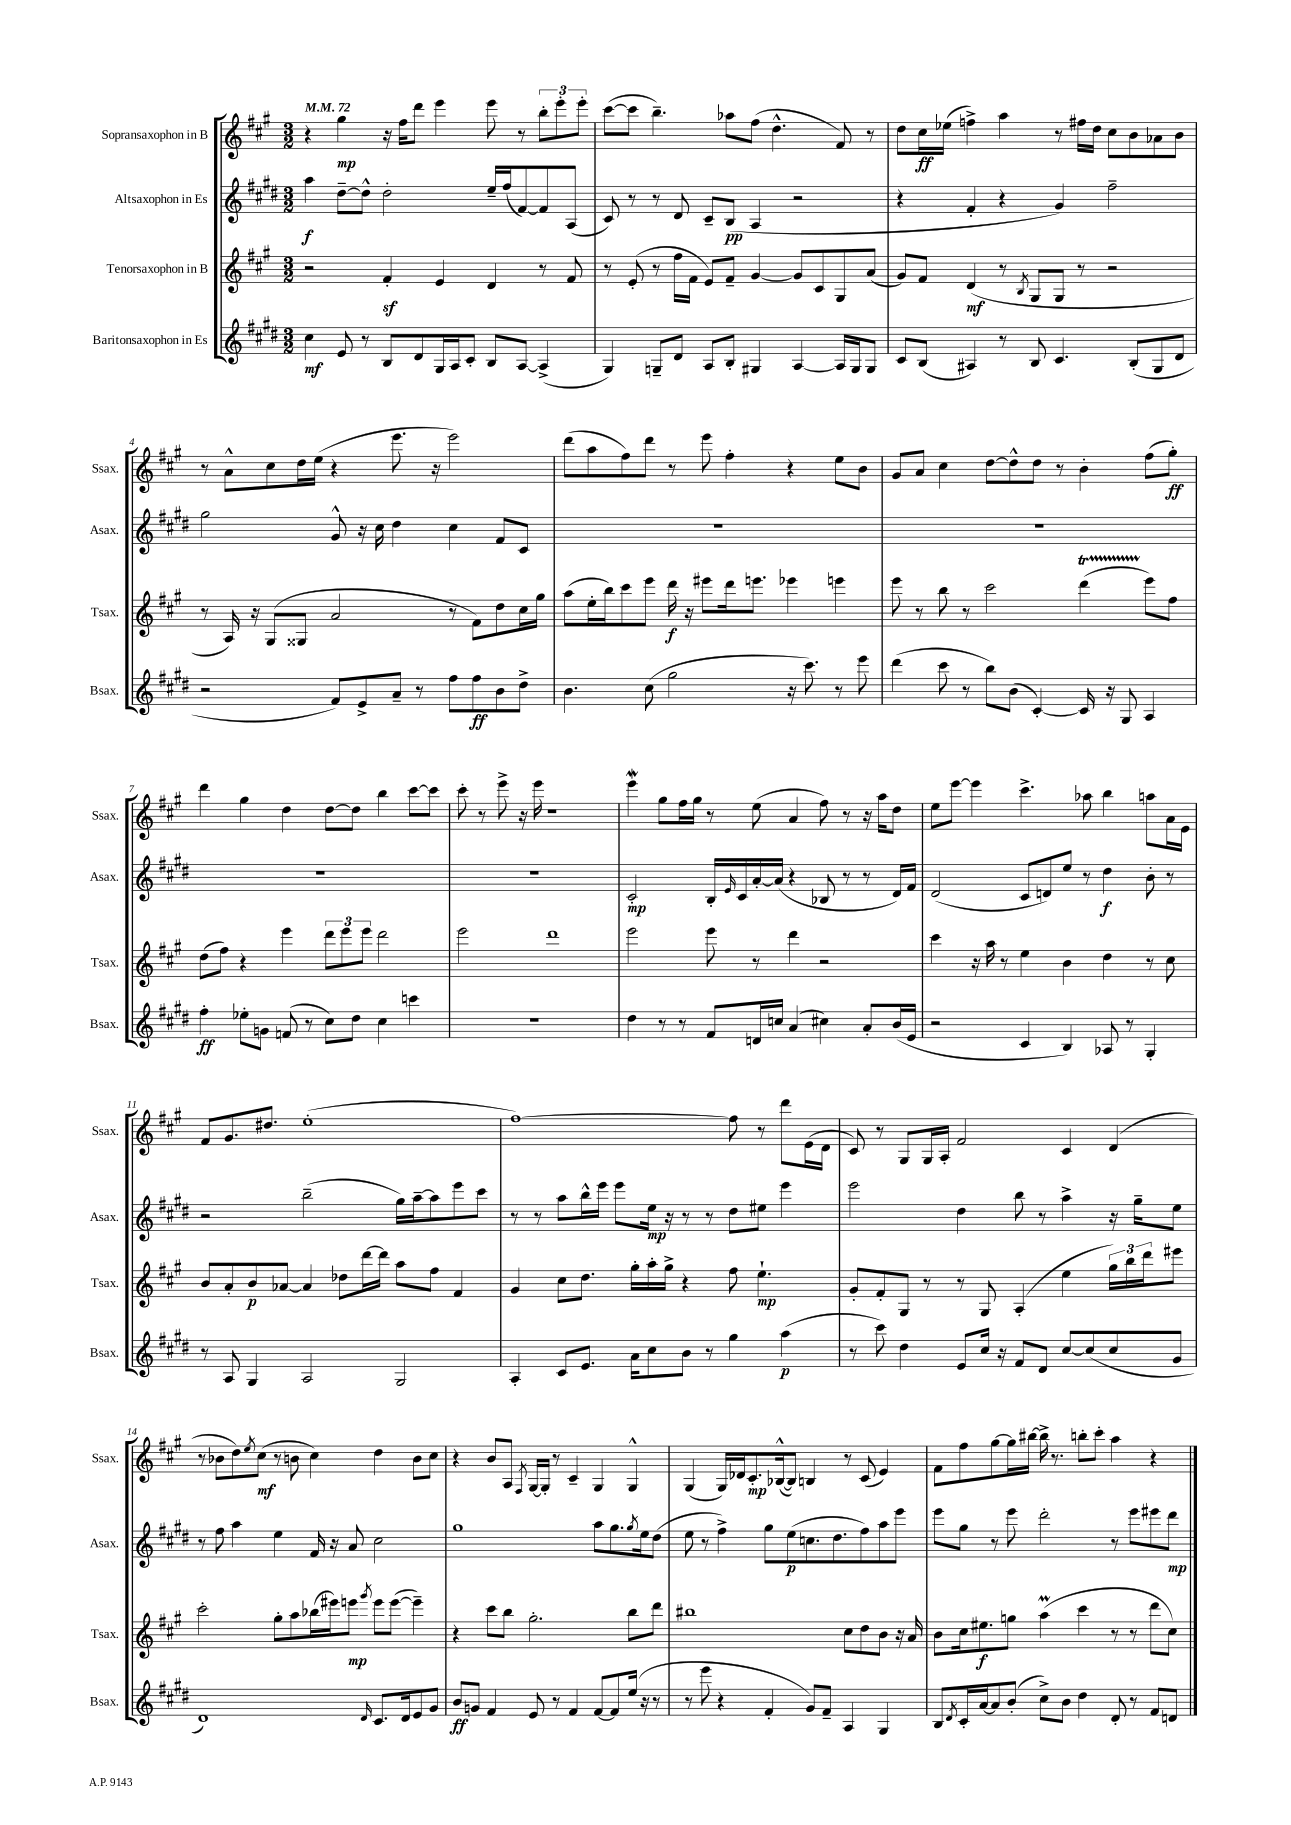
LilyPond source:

<<
\new StaffGroup <<
\new Staff = "s0" \with { instrumentName = "Sopransaxophon in B" shortInstrumentName = "Ssax." } {
    \clef treble \key a \major \numericTimeSignature \time 3/2 \tempo 4 = 72
    r4 gis''4\mp r16 fis''16 d'''8 e'''4 e'''8 r8 \tuplet 3/2 { b''8-. e'''8-. e'''8-. } |
    cis'''8~( cis'''8 b''4.--) aes''8 fis''8( d''4.-^ fis'8) r8 |
    d''8 cis''16\ff ees''16( f''4->) a''4 r8 fis''16 d''16 cis''8 b'8 aes'8 b'8 |
    r8 a'8-^ cis''8 d''16 e''16( r4 e'''8. r16 e'''2) |
    d'''8( a''8 fis''8) d'''8 r8 e'''8 fis''4-. r4 e''8 b'8 |
    gis'8 a'8 cis''4 d''8~ d''8-^ d''8 r8 b'4-. fis''8( gis''8-.\ff) |
    d'''4 gis''4 d''4 d''8~ d''8 b''4 cis'''8~ cis'''8 |
    cis'''8-. r8 e'''8-> r16 e'''16 r1 |
    e'''4\mordent gis''8 fis''16 gis''16 r8 e''8( a'4 fis''8) r8 r16 a''16 d''8 |
    e''8 e'''8~ e'''4 cis'''4.-> aes''8 b''4 a''8 a'16 e'16 |
    fis'8 gis'8. dis''8. e''1-.( |
    fis''1~) fis''8 r8 d'''8 e'16( d'16 |
    cis'8) r8 gis8 gis16 a16-. fis'2 cis'4 d'4( |
    r8 bes'8 d''8) \acciaccatura { e''8 } cis''8\mf( r8 b'8 cis''4) d''4 b'8 cis''8 |
    r4 b'8 a8 \acciaccatura { fis8 } gis16~ gis16-. r8 cis'4-- gis4 gis4-^ |
    gis4( gis16) des'16 cis'8.-.\mp bes16~-^( bes8) b4 r8 cis'8( e'4) |
    fis'8 fis''8 gis''8~ gis''16 bis''16~ bis''16-> r8. b''8-. cis'''8-. a''4 r4 \bar "|." |
}
\new Staff = "s1" \with { instrumentName = "Altsaxophon in Es" shortInstrumentName = "Asax." } {
    \clef treble \key e \major \numericTimeSignature \time 3/2
    a''4\f dis''8~-- dis''8-^ dis''2-. e''16-- fis''16( fis'8~) fis'8 a8( |
    cis'8) r8 r8 dis'8 cis'8-- b8\pp( a4 r2 |
    r4 fis'4-. r4 gis'4) fis''2-- |
    gis''2 gis'8-^ r16 cis''16 dis''4 cis''4 fis'8 cis'8 |
    R1. |
    R1. |
    R1. |
    R1. |
    cis'2-.\mp b16-. \grace { e'16 } cis'16 a'16~-. a'16( r4 bes8 r8 r8 dis'16) fis'16 |
    dis'2( cis'8 d'8) e''8 r8 dis''4\f b'8-. r8 |
    r2 b''2--( gis''16) a''16~-- a''8 e'''8 cis'''8 |
    r8 r8 a''8 b''16-^ e'''16 e'''8 e''16\mp r16 r8 r8 dis''8 eis''8 e'''4 |
    e'''2 dis''4 b''8 r8 a''4-> r16 gis''16-- e''8 |
    r8 fis''8 a''4 e''4 fis'16 r16 a'8 cis''2 |
    gis''1 a''8 gis''8. \acciaccatura { gis''8 } e''16 dis''8( |
    e''8 r8 fis''4->) gis''8 e''8\p( c''8. dis''8. fis''8) a''8 e'''8 |
    e'''8 gis''8 r8 e'''8 dis'''2-. r8 e'''8 eis'''8 dis'''8\mp \bar "|." |
}
\new Staff = "s2" \with { instrumentName = "Tenorsaxophon in B" shortInstrumentName = "Tsax." } {
    \clef treble \key a \major \numericTimeSignature \time 3/2
    r2 fis'4-.\sf e'4 d'4 r8 fis'8 |
    r8 e'8-.( r8 fis''16 fis'16 e'8) fis'8-- gis'4~ gis'8 cis'8 gis8 a'8( |
    gis'8) fis'8 d'4\mf( r8 \acciaccatura { b8 } gis8 gis8 r8 r2 |
    r8 a16) r16 gis8( gisis8 a'2 r8 fis'8) d''8 cis''16 gis''16 |
    a''8( e''16-. b''16) cis'''8 e'''8 d'''16\f r16 eis'''8 d'''16 e'''8. ees'''4 e'''4 |
    e'''8 r8 b''8 r8 cis'''2 d'''4\startTrillSpan( e'''8\stopTrillSpan) fis''8 |
    d''8( fis''8) r4 e'''4 \tuplet 3/2 { d'''8 e'''8 e'''8 } d'''2 |
    e'''2 d'''1 |
    e'''2 e'''8 r8 d'''4 r2 |
    cis'''4 r16 a''16 r8 e''4 b'4 d''4 r8 cis''8 |
    b'8 a'8-. b'8\p aes'8~ aes'4 des''8 d'''16~ d'''16 a''8 fis''8 fis'4 |
    gis'4 cis''8 d''8. gis''16-. a''16-. gis''16-> r4 fis''8 e''4.-!\mp |
    gis'8-. fis'8-. gis8 r8 r8 gis8 a4-.( e''4 \tuplet 3/2 { gis''16) b''16 d'''16 } eis'''8 |
    cis'''2-. gis''8-. a''8 bes''16( eis'''16) e'''8\mp \acciaccatura { gis'''8 } e'''8 e'''8~( e'''4--) |
    r4 cis'''8 b''8 gis''2.-. b''8 d'''8 |
    bis''1 cis''8 d''8 b'8 r16 a'16 |
    b'8 cis''16 eis''8.\f g''8 a''4\prall( cis'''4 r8 r8 d'''8 cis''8) \bar "|." |
}
\new Staff = "s3" \with { instrumentName = "Baritonsaxophon in Es" shortInstrumentName = "Bsax." } {
    \clef treble \key e \major \numericTimeSignature \time 3/2
    cis''4\mf e'8 r8 b8 dis'8 gis16 a16 cis'8-. b8 a8~ a4->( |
    gis4) g8-- dis'8 a8 b8-. gis4 a4~ a16 gis16 gis8 |
    cis'8 b8( ais4) r8 b8 cis'4. b8-.( gis8 dis'8 |
    r2 fis'8) e'8-> a'8-- r8 fis''8 fis''8\ff b'8 dis''8-> |
    b'4. cis''8( gis''2 r16 cis'''8.) r8 e'''8 |
    dis'''4( cis'''8 r8 b''8) b'8( cis'4~-.) cis'16 r16 gis8 a4 |
    fis''4-.\ff ees''8-. g'8 f'8( r8 cis''8) dis''8 cis''4 c'''4 |
    R1. |
    dis''4 r8 r8 fis'8 d'16 c''16 a'4( cis''4) a'8-. b'16( e'16 |
    r2 cis'4 b4) aes8 r8 gis4-. |
    r8 a8 gis4 a2 gis2 |
    a4-. cis'8 e'8. a'16 cis''8 b'8 r8 gis''4 a''4\p( |
    r8 cis'''8) dis''4 e'8 cis''16 r16 fis'8 dis'8 cis''8~ cis''8( cis''8 gis'8 |
    dis'1) \grace { dis'16 } cis'8. dis'16 e'8 gis'8 |
    b'8\ff g'8 fis'4 e'8 r8 fis'4 fis'8~ fis'8 e''16( r16 r8 |
    r8 e'''8 r4 fis'4-. gis'8) fis'8-- a4 gis4 |
    b8 \acciaccatura { dis'8 } cis'16-. a'16~ a'8 b'8-.( cis''8->) b'8 dis''4 dis'8-. r8 fis'8 d'8 \bar "|." |
}
>>
>>
